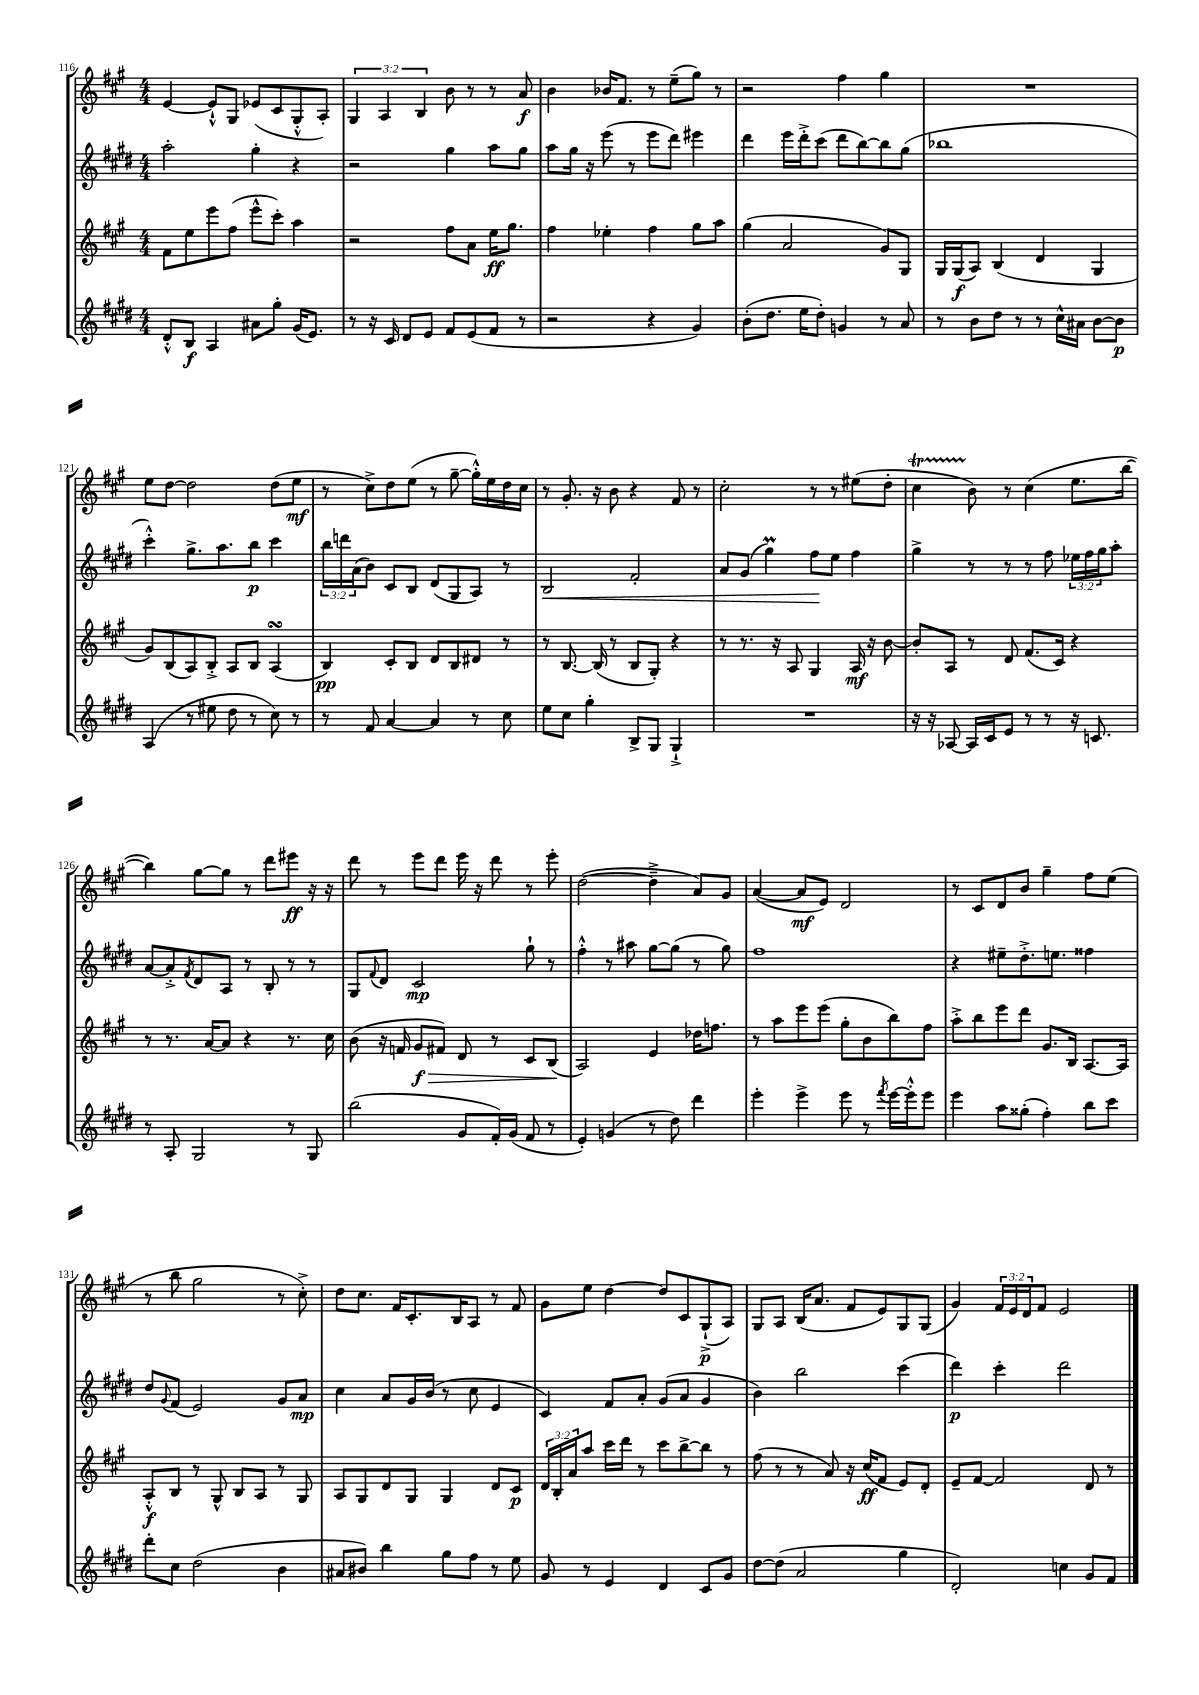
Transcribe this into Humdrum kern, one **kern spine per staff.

**kern	**kern	**kern	**kern
*staff4	*staff3	*staff2	*staff1
*clefG2	*clefG2	*clefG2	*clefG2
*k[f#c#g#d#]	*k[f#c#g#]	*k[f#c#g#d#]	*k[f#c#g#]
*M4/4	*M4/4	*M4/4	*M4/4
8d#'^^	8f#	2aa'	[4e
8B	8ee	.	.
4A	8eee	.	8e`^^]
.	(8ff#	.	8G#
8a#	8eee^^	4gg#'	(8e-
8gg#'	8ccc#')	.	8c#
(16g#	4aa	4r	8G#'^^
8.e)	.	.	.
.	.	.	8A')
=	=	=	=
8r	2r	2r	6G#
16r	.	.	.
.	.	.	6A
16c#	.	.	.
8d#	.	.	.
.	.	.	6B
8e	.	.	.
8f#	8ff#	4gg#	8b
(8e	8a	.	8r
8f#	16ee	8aa	8r
.	8.gg#	.	.
8r	.	8gg#	8a
=	=	=	=
2r	4ff#	8aa	4b
.	.	16gg#	.
.	.	16r	.
.	4ee-'	(8eee	16b-
.	.	.	8.f#
.	.	8r	.
4r	4ff#	8eee	8r
.	.	8ddd#)	(8ee~
4g#)	8gg#	4eee#	8gg#)
.	8aa	.	8r
=	=	=	=
(8b'	(4gg#	4ddd#	2r
8.dd#	.	.	.
.	2a	16eee	.
16ee	.	16ddd#'^	.
8dd#')	.	(8ccc#	.
4g	.	8ddd#	4ff#
.	.	[8bb)	.
8r	8g#)	8bb]	4gg#
8a	8G#	(8gg#	.
=	=	=	=
8r	16G#	1bb-	1r
.	(16G#	.	.
8b	8A)	.	.
8dd#	(4B	.	.
8r	.	.	.
8r	4d	.	.
16cc#^^	.	.	.
16a#	.	.	.
[8b	4G#	.	.
8b]	.	.	.
=	=	=	=
(4A	8g#)	4ccc#'^^)	8ee
.	(8B	.	[8dd
8r	8A)	8.gg#^	2dd]
8ee#	8B'^	.	.
.	.	8.aa	.
8dd#	8A	.	.
8r	8B	8bb	.
8cc#)	(4A	4ccc#	(8dd
8r	.	.	8ee
=	=	=	=
8r	4B)	24bb	8r
.	.	24ddd	.
.	.	(24a	.
8f#	.	8b)	8cc#^)
[4a	8c#'	8c#	8dd
.	8B	8B	(8ee
4a]	8d	(8d#	8r
.	8B	8G#	[8gg#~
8r	8d#	8A)	16gg#'^^])
.	.	.	16ee
8cc#	8r	8r	16dd
.	.	.	16cc#
=	=	=	=
8ee	8r	2B	8r
8cc#	[8.B	.	8.g#'
4gg#'	.	.	.
.	(16B]	.	16r
.	8r	.	8b
8B^	8B	2f#'	4r
8G#	8G#')	.	.
4G#`^	4r	.	8f#
.	.	.	8r
=	=	=	=
1r	8r	8a	2cc#'
.	8.r	(8g#	.
.	.	4gg#)	.
.	16r	.	.
.	8A	.	.
.	4G#	8ff#	8r
.	.	8ee	8r
.	16A	4ff#	(8ee#
.	16r	.	.
.	[8b	.	8dd'
=	=	=	=
16r	8b']	4gg#^	4cc#
16r	.	.	.
[8A-	8A	.	.
16A-]	8r	8r	8b)
16c#	.	.	.
8e	8d	8r	8r
8r	(8.f#	8r	(4cc#
8r	.	8ff#	.
.	16c#)	.	.
16r	4r	24ee-	8.ee
.	.	24ff#	.
8.c	.	.	.
.	.	24gg#	.
.	.	8aa'	.
.	.	.	[16bb
=	=	=	=
8r	8r	[8a	4bb])
8A'	8.r	8a'^]	.
.	.	8qf#	.
2G#	.	8d#	[8gg#
.	[16a	.	.
.	8a]	8A	8gg#]
.	4r	8r	8r
.	.	8B'	8ddd
8r	8.r	8r	8eee#
8G#	.	8r	16r
.	16cc#	.	16r
=	=	=	=
(2bb	(8b	8G#	8ddd
.	.	8qqf#	.
.	16r	8d#	8r
.	16f	.	.
.	8g#	2c#	8eee
.	8f#)	.	8ddd
8g#	8d	.	16eee
.	.	.	16r
16f#')	8r	.	8ddd
(16g#	.	.	.
8f#	8c#	8gg#`	8r
8r	(8B	8r	8eee'
=	=	=	=
4e')	2A)	4ff#'^^	([2dd
(4g	.	8r	.
.	.	8aa#	.
8r	4e	[8gg#	4dd~^]
8dd#)	.	(8gg#]	.
4ddd#	16dd-	8r	8a)
.	8.ff	.	.
.	.	8gg#)	8g#
=	=	=	=
4eee'	8r	1ff#	([4a
.	8aa	.	.
4eee^	8eee	.	8a]
.	(8eee	.	8e)
8eee	8gg#'	.	2d
8r	8b	.	.
8qfff#	.	.	.
[16eee	8bb)	.	.
16eee'^^]	.	.	.
8eee	8ff#	.	.
=	=	=	=
4eee	8aa'^	4r	8r
.	8bb	.	8c#
8aa	8eee	8ee#~	8d
(8gg##'	8ddd	8.dd#'^	8b
4ff#')	8.g#	.	4gg#~
.	.	8.ee	.
.	16B	.	.
8bb	[8.A	4ff##	8ff#
8ccc#	.	.	(8ee
.	16A]	.	.
=	=	=	=
8ddd#'	8A'^^	8dd#	8r
.	.	8qqg#	.
8cc#	8B	(8f#	8bb
(2dd#	8r	2e)	2gg#
.	8G#^^	.	.
.	8B	.	.
.	8A	.	.
4b	8r	8g#	8r
.	8G#	8a	8cc#'^)
=	=	=	=
8a#	8A	4cc#	8dd
8b#)	8G#	.	8.cc#
4bb	8d	8a	.
.	.	.	16f#
.	8G#	16g#	8.c#'
.	.	(16b	.
8gg#	4G#	8r	.
.	.	.	16B
8ff#	.	8cc#	8A
8r	8d	4e	8r
8ee	8c#	.	8f#
=	=	=	=
8g#	24d	4c#)	8g#
.	24B'	.	.
.	24a	.	.
8r	8aa	.	8ee
4e	16ccc#	8f#	[4dd
.	16ddd	.	.
.	8r	8a'	.
4d#	8ccc#	(8g#	8dd]
.	[8bb^	8a	8c#
8c#	8bb]	4g#	(8G#`^
8g#	8r	.	8A)
=	=	=	=
[8dd#	(8ff#	4b)	8G#
(8dd#]	8r	.	8A
2a	8r	2bb	(16B
.	.	.	8.a
.	8a)	.	.
.	16r	.	8f#
.	(16cc#	.	.
.	8f#	.	8e)
4gg#	8e)	(4ccc#	8G#
.	8d'	.	(8G#
=	=	=	=
2d#')	8e~	4ddd#)	4g#)
.	[8f#	.	.
.	2f#]	4ccc#'	24f#
.	.	.	24e
.	.	.	24d
.	.	.	8f#
4cc	.	2ddd#	2e
8g#	8d	.	.
8f#	8r	.	.
==	==	==	==
*-	*-	*-	*-
